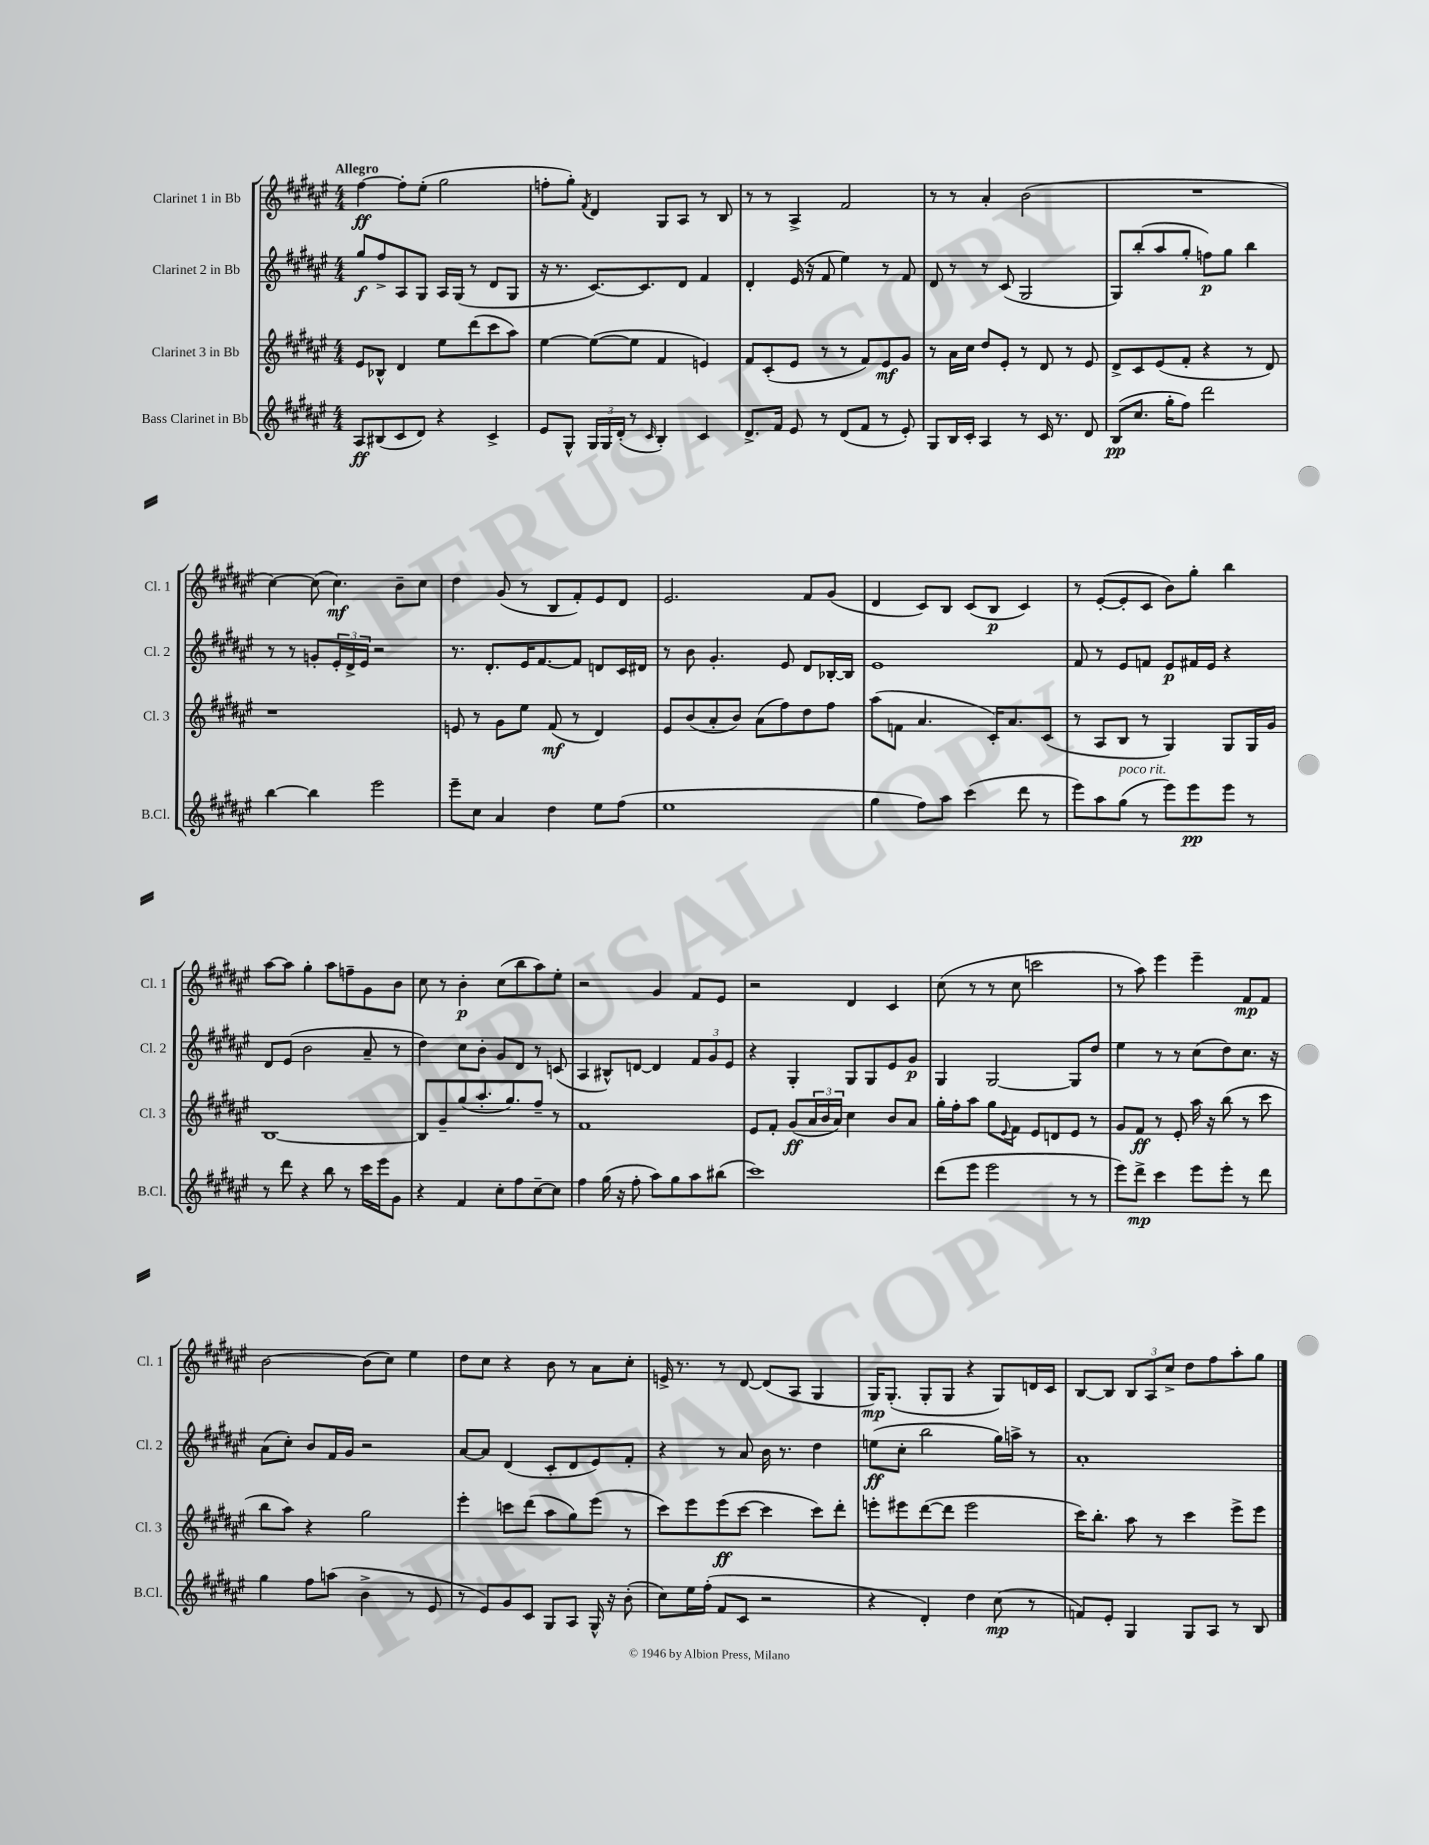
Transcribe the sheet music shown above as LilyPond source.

<<
\new StaffGroup <<
\new Staff = "s0" \with { instrumentName = "Clarinet 1 in Bb" shortInstrumentName = "Cl. 1" } {
    \clef treble \key fis \major \numericTimeSignature \time 4/4 \tempo "Allegro"
    fis''4~\ff fis''8-. eis''8-.( gis''2 |
    f''8-. gis''8-.) \acciaccatura { fis'8 } dis'4 gis8 ais8 r8 b8 |
    r8 r8 ais4-> fis'2 |
    r8 r8 ais'4-. b'2( |
    R1 |
    cis''4~) cis''8( cis''4.\mf) b'8-- cis''8 |
    dis''4 gis'8( r8 b8 fis'8-.) eis'8 dis'8 |
    eis'2. fis'8 gis'8( |
    dis'4 cis'8) b8 cis'8( b8\p cis'4) |
    r8 eis'8~-.( eis'8-. cis'8 b'8) gis''8-. b''4 |
    ais''8~ ais''8 gis''4-. ais''8 f''8-- gis'8 b'8 |
    cis''8 r8 b'4-.\p cis''8( b''8 ais''8) eis''8-. |
    r2 gis'4 fis'8 eis'8 |
    r2 dis'4 cis'4 |
    cis''8( r8 r8 cis''8 c'''2 |
    r8 ais''8) eis'''4 eis'''4-- fis'8\mp fis'8 |
    b'2~ b'8( cis''8) eis''4 |
    dis''8 cis''8 r4 b'8 r8 ais'8 cis''8-. |
    e'16-> r8. r8 dis'8~ dis'8( ais8 gis4 |
    gis16\mp) gis8.-.( gis8-. gis8 r4 gis8) d'16 cis'16 |
    b8~ b8 \tuplet 3/2 { b8 ais8 cis''8-> } dis''8 fis''8 ais''8-. gis''8 \bar "|." |
}
\new Staff = "s1" \with { instrumentName = "Clarinet 2 in Bb" shortInstrumentName = "Cl. 2" } {
    \clef treble \key fis \major \numericTimeSignature \time 4/4
    gis''8\f fis''8-> ais8 gis8 ais16 gis16( r8 dis'8 gis8 |
    r16 r8. cis'8.~) cis'8. dis'8 fis'4 |
    dis'4-. eis'16( r16 fis'8 eis''4) r8 fis'8 |
    dis'8 r8 r8 cis'8( gis2 |
    gis8) b''8-.( ais''8 gis''8-. f''8\p) gis''8 b''4 |
    r8 r8 g'8-. \tuplet 3/2 { eis'16-. dis'16-> eis'16 } r2 |
    r8. dis'8.-. eis'16 fis'8.~ fis'8 d'8 cis'16 dis'16 |
    r8 b'8 gis'4.-. eis'8 dis'8 bes16~-. bes16 |
    eis'1 |
    fis'8 r8 eis'8 f'8 eis'8\p fis'16 eis'16 r4 |
    dis'8 eis'8( b'2 ais'8-- r8 |
    dis''4) cis''8 b'8-. gis'8 dis'8 r8 c'8( |
    ais4 bis8-^) d'8~ d'4 \tuplet 3/2 { fis'8 gis'8 eis'8 } |
    r4 gis4-. gis8 gis8 eis'8 gis'8\p |
    gis4 gis2~ gis8 dis''8 |
    eis''4 r8 r8 cis''8( dis''8) cis''8. r16 |
    ais'8( cis''8-.) b'8 fis'16 gis'16 r2 |
    ais'8~ ais'8 dis'4( cis'8-. dis'8 eis'8) fis'8-. |
    r4 r8 ais'8 b'16 r8. dis''4 |
    e''8\ff( cis''8-. b''2 gis''16) a''16-> r8 |
    ais'1-. \bar "|." |
}
\new Staff = "s2" \with { instrumentName = "Clarinet 3 in Bb" shortInstrumentName = "Cl. 3" } {
    \clef treble \key fis \major \numericTimeSignature \time 4/4
    eis'8 bes8-^ dis'4 eis''8 dis'''8( cis'''8 ais''8) |
    eis''4~ eis''8~( eis''8 fis'4 e'4) |
    fis'8 cis'8-.( eis'8 r8 r8 fis'8) eis'8\mf gis'8 |
    r8 ais'16 cis''16 dis''8 eis'8-. r8 dis'8 r8 eis'8 |
    dis'8-> cis'8 eis'8( fis'8-. r4 r8 dis'8) |
    r1 |
    e'8 r8 gis'8 eis''8 fis'8\mf( r8 dis'4) |
    eis'8 b'8( ais'8-. b'8) ais'8( fis''8) dis''8 fis''8 |
    ais''8( f'8 ais'4. cis'16-.) ais'8. cis'8( |
    r8 ais8 b8 r8 gis4) gis8 gis16 gis'16 |
    b1~ |
    b8 gis'8-- gis''8( ais''8.-. gis''8.) fis''8-- r8 |
    fis'1 |
    eis'8 fis'8-. gis'8\ff( \tuplet 3/2 { ais'16 b'16 ais'16) } cis''4 b'8 ais'8 |
    gis''16-. fis''16-. ais''8 gis''8 \appoggiatura { eis'8 } fis'8 eis'8 d'8 eis'8 r8 |
    gis'8 fis'8\ff r8 eis'8-. ais''16 r16 b''8( r8 cis'''8 |
    b''8 ais''8) r4 gis''2 |
    eis'''4-. c'''8 dis'''8( ais''8 gis''8) eis'''8( r8 |
    cis'''8) eis'''8 eis'''8\ff( cis'''8~ cis'''4 cis'''8) dis'''8-. |
    e'''8-. eis'''8 dis'''8~( dis'''8 eis'''2 |
    cis'''16) b''8.-. ais''8 r8 cis'''4 eis'''8-> eis'''8 \bar "|." |
}
\new Staff = "s3" \with { instrumentName = "Bass Clarinet in Bb" shortInstrumentName = "B.Cl." } {
    \clef treble \key fis \major \numericTimeSignature \time 4/4
    ais8\ff bis8( cis'8 dis'8) r4 cis'4-> |
    eis'8 gis8-^ \tuplet 3/2 { gis16 gis16 dis'16-.( } r8 \grace { cis'16 } b4-.) cis'4 |
    dis'8.-> fis'16 eis'8 r8 dis'8( fis'8 r8 eis'8-.) |
    gis8 b16 cis'16-. ais4 r8 cis'16 r8. dis'8 |
    b8\pp( cis''8. gis''16-. fis''8) dis'''2 |
    b''4~ b''4 eis'''2 |
    eis'''8-- cis''8 ais'4 dis''4 eis''8 fis''8( |
    eis''1 |
    gis''4 fis''8) ais''8 cis'''4( dis'''8 r8 |
    eis'''8) ais''8 gis''8^\markup { \italic "poco rit." }( r8 eis'''8) eis'''8\pp eis'''8 r8 |
    r8 dis'''8 r4 b''8 r8 cis'''16 eis'''16 gis'8 |
    r4 fis'4 cis''8-. fis''8 cis''8~-- cis''8 |
    fis''4 gis''16( r16 fis''8-. ais''8) gis''8 ais''8 bis''8( |
    cis'''1) |
    dis'''8( eis'''8 eis'''2 r8 r8 |
    eis'''8) dis'''8->\mp cis'''4 eis'''8 eis'''8-. r8 dis'''8 |
    gis''4 fis''8 a''8( b'4-> r8 eis'8 |
    r8 eis'8) gis'8 cis'8 gis8 ais8 gis16-^ r16 b'8-.( |
    cis''8) eis''16 fis''16-.( fis'8 cis'8 r2 |
    r4 dis'4-.) dis''4 cis''8\mp( r8 |
    f'8) eis'8-. gis4 gis8 ais8 r8 b8 \bar "|." |
}
>>
>>
\layout { \context { \Score \remove "Bar_number_engraver" } }
